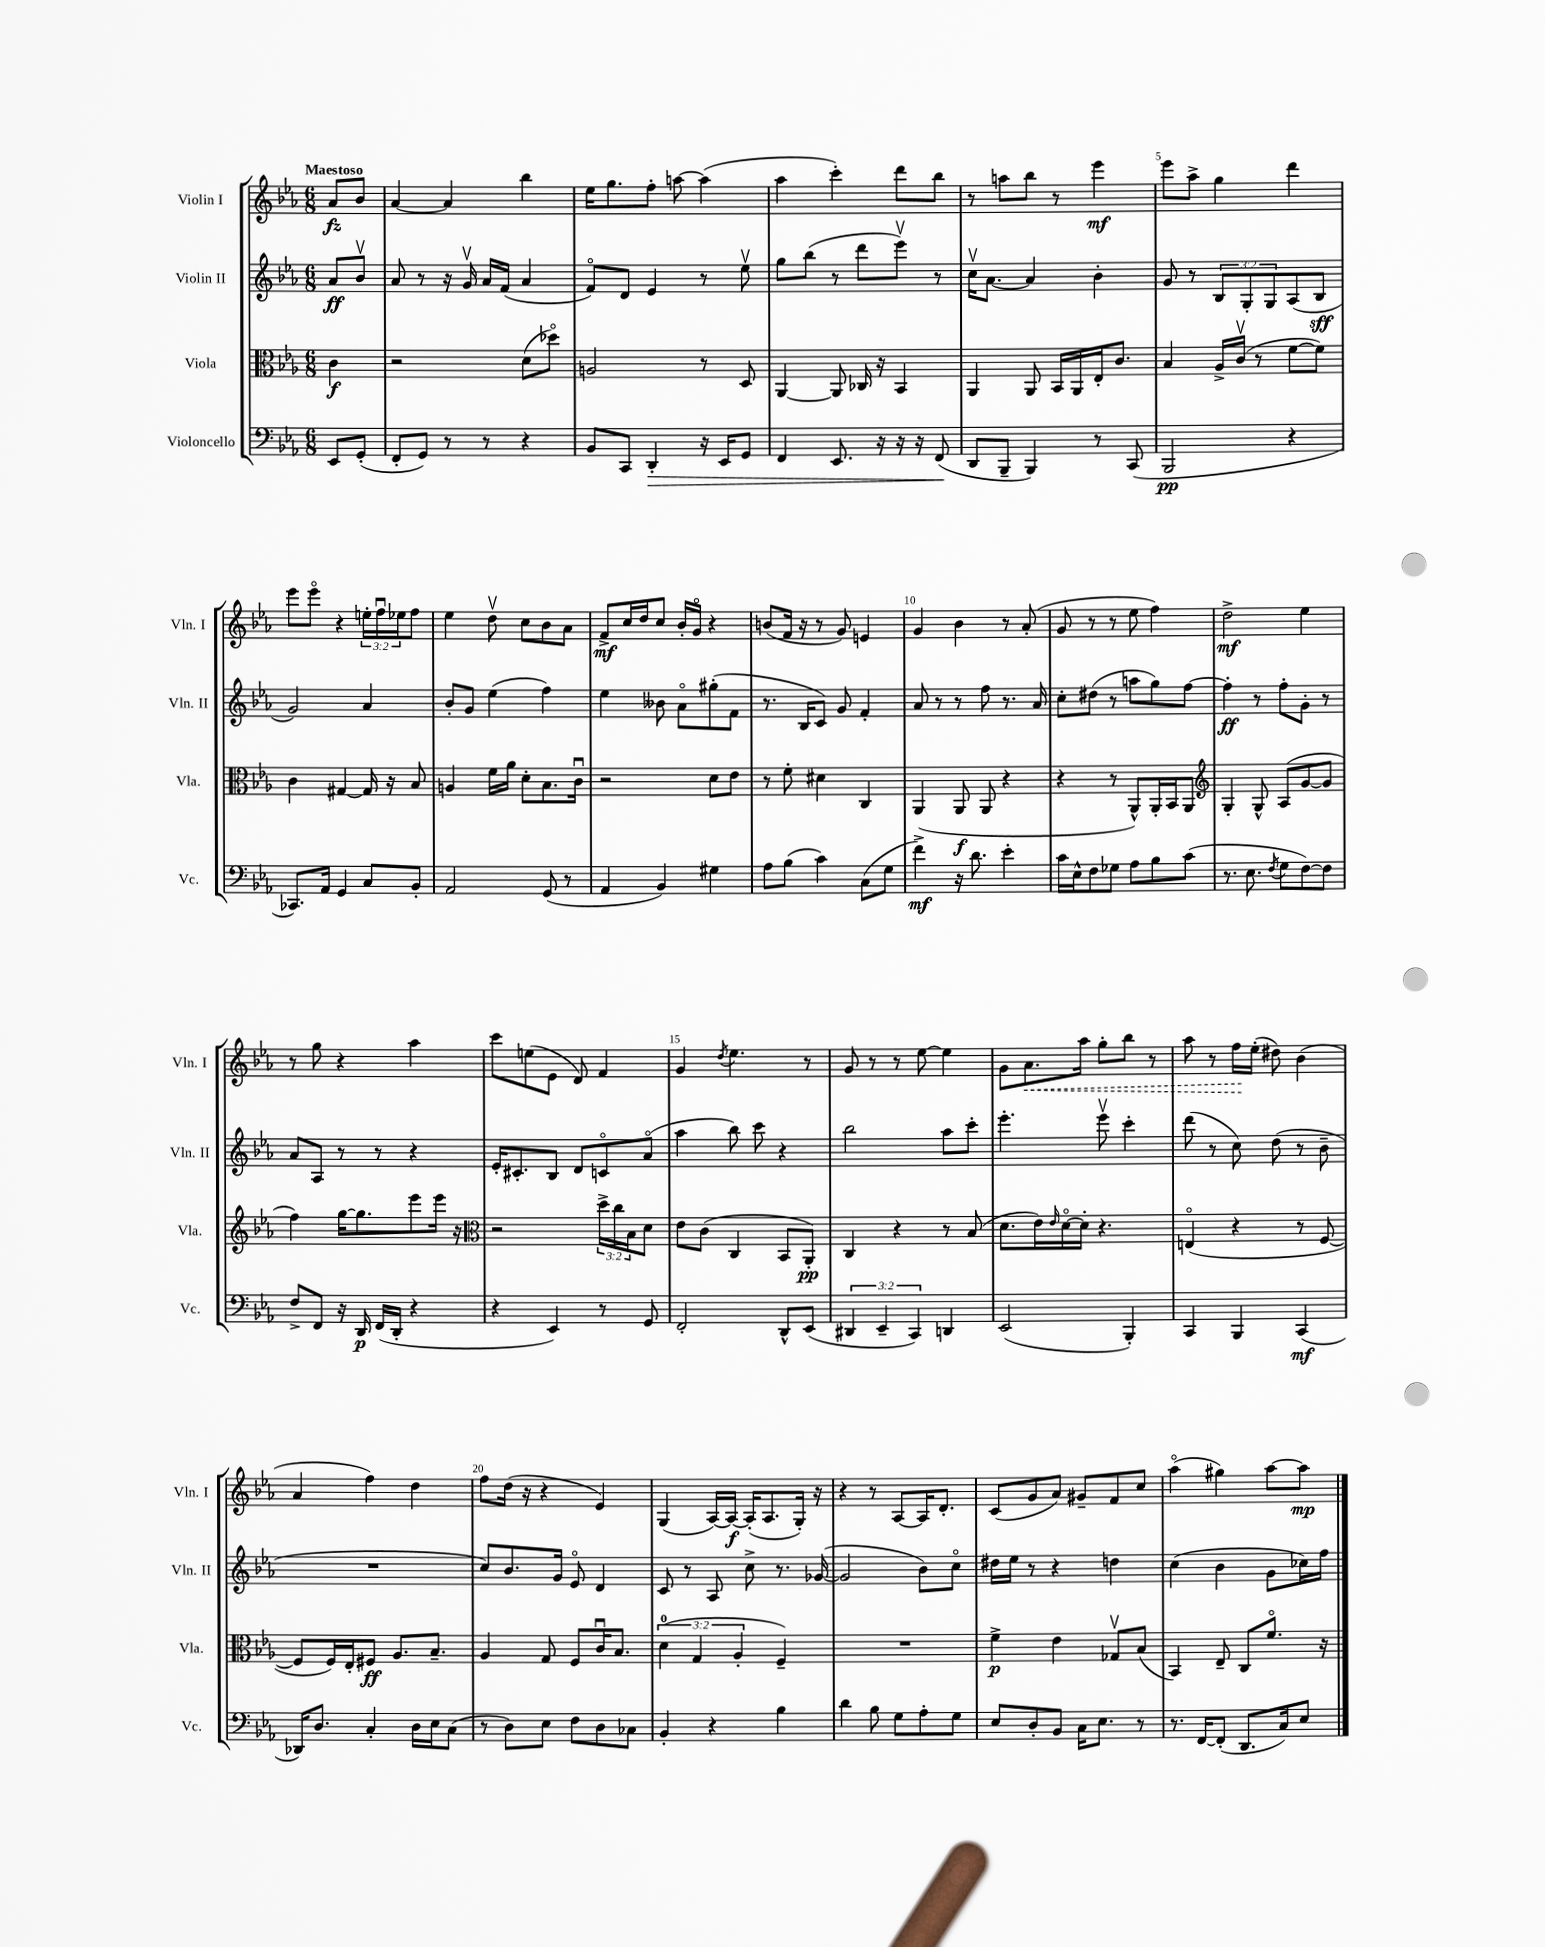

**kern	**dynam	**kern	**dynam	**kern	**dynam	**kern	**dynam
*part4	*part4	*part3	*part3	*part2	*part2	*part1	*part1
*staff4	*staff4	*staff3	*staff3	*staff2	*staff2	*staff1	*staff1
*I"Violoncello	*	*I"Viola	*	*I"Violin II	*	*I"Violin I	*
*I'Vc.	*	*I'Vla.	*	*I'Vln. II	*	*I'Vln. I	*
*clefF4	*	*clefC3	*	*clefG2	*	*clefG2	*
*k[b-e-a-]	*	*k[b-e-a-]	*	*k[b-e-a-]	*	*k[b-e-a-]	*
*M6/8	*	*M6/8	*	*M6/8	*	*M6/8	*
=	=	=	=	=	=	=	=
!	!	!	!	!	!	!LO:TX:a:B:t=Maestoso	!
8EE-/L	.	4c\	f	8a-/L	ff	8a-/L	fz
(8GG'/J	.	.	.	8b-v/J	.	8b-/J	.
=1	=1	=1	=1	=1	=1	=1	=1
8FF'/L	.	2r	.	8a-/	.	[4a-/	.
8GG/J)	.	.	.	8r	.	.	.
8r	.	.	.	16r	.	4a-/]	.
.	.	.	.	16gv/	.	.	.
8r	.	.	.	16a-/LL	.	.	.
.	.	.	.	(16f/JJ	.	.	.
4r	.	(8d\L	.	4a-/	.	4bb-\	.
.	.	8dd-X\J)	.	.	.	.	.
=2	=2	=2	=2	=2	=2	=2	=2
8BB-/L	.	2An/	.	8f/L)	.	16ee-\KL	.
.	.	.	.	.	.	8.gg\	.
8CC/J	.	.	.	8d/J	.	.	.
!	!LO:HP:b	!	!	!	!	!	!
4DD'/	>	.	.	4e-/	.	8ff'\J	.
.	.	.	.	.	.	[8aan\	.
16r	.	8r	.	8r	.	(4aa\]	.
16EE-/KL	.	.	.	.	.	.	.
8GG/J	.	8D/	.	8ee-v\	.	.	.
=3	=3	=3	=3	=3	=3	=3	=3
4FF/	.	[4AA-/	.	8gg\L	.	4aa-\	.
.	.	.	.	(8bb-\J	.	.	.
8.EE-/	.	8AA-/]	.	8r	.	4ccc'\)	.
.	.	16C-X/	.	8ddd\L	.	.	.
16r	.	16r	.	.	.	.	.
16r	.	4BB-/	.	8eee-v\J)	.	8ddd\L	.
16r	.	.	.	.	.	.	.
(8FF/	.	.	.	8r	.	8bb-\J	.
.	]	.	.	.	.	.	.
=4	=4	=4	=4	=4	=4	=4	=4
8DD/L	.	4AA-/	.	16ccv\KL	.	8r	.
.	.	.	.	[8.a-\J	.	.	.
8BBB-~/J	.	.	.	.	.	8aan\L	.
4BBB-/)	.	8AA-/	.	4a-/]	.	8bb-\J	.
.	.	16BB-/LL	.	.	.	8r	.
.	.	16AA-/	.	.	.	.	.
8r	.	16E-'/J	.	4b-'\	.	4eee-\	mf
.	.	8.c/J	.	.	.	.	.
(8CC/	.	.	.	.	.	.	.
=5	=5	=5	=5	=5	=5	=5	=5
2BBB-/	pp	4B-/	.	8g/	.	8eee-\L	.
.	.	.	.	8r	.	8aa-^\J	.
.	.	16A-^/LL	.	12B-/L	.	4gg\	.
.	.	(16cv/JJ	.	.	.	.	.
.	.	.	.	12G'/	.	.	.
.	.	8r	.	.	.	.	.
.	.	.	.	12G/	.	.	.
4r	.	[8f\L	.	(8A-/	.	4ddd\	.
.	.	8f\J])	.	8B-/J	sff	.	.
!!LO:LB:g=z
=6	=6	=6	=6	=6	=6	=6	=6
8.CC-X/L)	.	4c\	.	2g/)	.	8eee-\L	.
.	.	.	.	.	.	8eee-\J	.
16AA-/Jk	.	.	.	.	.	.	.
4GG/	.	[4G#X/	.	.	.	4r	.
8C/L	.	16G#/]	.	4a-/	.	24een'\LL	.
.	.	.	.	.	.	24ffu\	.
.	.	16r	.	.	.	.	.
.	.	.	.	.	.	24ee-X\J	.
8BB-'/J	.	8B-/	.	.	.	8ff\J	.
=7	=7	=7	=7	=7	=7	=7	=7
2AA-/	.	4An/	.	8b-'/L	.	4ee-\	.
.	.	.	.	8g/J	.	.	.
.	.	16f\LL	.	(4ee-\	.	8ddv\	.
.	.	16a-\JJ	.	.	.	.	.
.	.	8d'\L	.	.	.	8cc\L	.
(8GG/	.	8.B-\	.	4ff\)	.	8b-\	.
8r	.	.	.	.	.	8a-\J	.
.	.	16cu\Jk	.	.	.	.	.
=8	=8	=8	=8	=8	=8	=8	=8
4AA-/	.	2r	.	4ee-\	.	8f^/L	mf
.	.	.	.	.	.	16cc/L	.
.	.	.	.	.	.	16dd/J	.
4BB-/)	.	.	.	8b--X\	.	8cc/J	.
.	.	.	.	8a-\L	.	16b-'/LL	.
.	.	.	.	.	.	16g/JJ	.
4G#X\	.	8d\L	.	(8gg#X'\	.	4r	.
.	.	8e-\J	.	8f\J	.	.	.
=9	=9	=9	=9	=9	=9	=9	=9
8A-\L	.	8r	.	8.r	.	(8bn/L	.
(8B-\J	.	8f'\	.	.	.	16f/Jk	.
.	.	.	.	16B-/KL	.	16r	.
4c\)	.	4d#X\	.	8c/J)	.	8r	.
.	.	.	.	8g/	.	8g/)	.
(8C\L	.	4C/	.	4f'/	.	4en/	.
8G\J	.	.	.	.	.	.	.
=10	=10	=10	=10	=10	=10	=10	=10
4f^\)	mf	(4AA-/	.	8a-/	.	4g/	.
.	.	.	.	8r	.	.	.
16r	.	8AA-/	f	8r	.	4b-\	.
8.d\	.	.	.	.	.	.	.
.	.	8AA-/	.	8ff\	.	.	.
4e-'\	.	4r	.	8.r	.	8r	.
.	.	.	.	.	.	(8a-'/	.
.	.	.	.	16a-/	.	.	.
=11	=11	=11	=11	=11	=11	=11	=11
16c\LL	.	4r	.	8cc'\L	.	8g/	.
16E-^^\J	.	.	.	.	.	.	.
8F\	.	.	.	(8dd#X\J	.	8r	.
8G-X\J	.	8r	.	8r	.	8r	.
8A-\L	.	8AA-^^/L)	.	8aan\L	.	8ee-\	.
8B-\	.	16AA-'/L	.	8gg\)	.	4ff\)	.
.	.	16BB-/J	.	.	.	.	.
(8c\J	.	8AA-/J	.	[8ff\J	.	.	.
=12	=12	=12	=12	=12	=12	=12	=12
*	*	*clefG2	*	*	*	*	*
8.r	.	4G'/	.	4ff'\]	ff	2dd^\	mf
8.E-\	.	.	.	.	.	.	.
.	.	8G^^/	.	8r	.	.	.
8qF/	.	.	.	.	.	.	.
8G\L	.	(8A-/L	.	8ff'\L	.	.	.
[8F\)	.	[8g/	.	8g'\J	.	4ee-\	.
8F\J]	.	8g/J]	.	8r	.	.	.
!!LO:LB:g=z
=13	=13	=13	=13	=13	=13	=13	=13
8F^/L	.	4ff\)	.	8a-/L	.	8r	.
8FF/J	.	.	.	8A-/J	.	8gg\	.
16r	.	[16gg\KL	.	8r	.	4r	.
16DD/	p	8.gg\]	.	.	.	.	.
(16FF/LL	.	.	.	8r	.	.	.
16DD'/JJ	.	.	.	.	.	.	.
4r	.	8eee-\	.	4r	.	4aa-\	.
.	.	16eee-\Jk	.	.	.	.	.
.	.	16r	.	.	.	.	.
=14	=14	=14	=14	=14	=14	=14	=14
*	*	*clefC3	*	*	*	*	*
4r	.	2r	.	16e-'/KL	.	8ccc\L	.
.	.	.	.	8.c#X'/	.	.	.
.	.	.	.	.	.	(8een\	.
4EE-/)	.	.	.	8B-/J	.	8e-\J	.
.	.	.	.	8d/L	.	8d/)	.
8r	.	24dd^\LL	.	8cn/	.	4f/	.
.	.	24cc\	.	.	.	.	.
.	.	24B-\J	.	.	.	.	.
8GG/	.	8d\J	.	(8a-/J	.	.	.
=15	=15	=15	=15	=15	=15	=15	=15
2FF'/	.	8e-\L	.	4aa-\	.	4g/	.
.	.	(8c\J	.	.	.	.	.
.	.	.	.	.	.	8qdd/	.
.	.	4C/	.	8bb-\)	.	4.ee-\	.
.	.	.	.	8ccc\	.	.	.
8DD^^/L	.	8BB-/L	.	4r	.	.	.
(8EE-/J	.	8AA-'/J)	pp	.	.	8r	.
=16	=16	=16	=16	=16	=16	=16	=16
6DD#X/	.	4C/	.	2bb-\	.	8g/	.
.	.	.	.	.	.	8r	.
6EE-~/	.	.	.	.	.	.	.
.	.	4r	.	.	.	8r	.
6CC/)	.	.	.	.	.	.	.
.	.	.	.	.	.	[8ee-\	.
4DDn/	.	8r	.	8aa-\L	.	4ee-\]	.
.	.	(8B-/	.	8ccc'\J	.	.	.
=17	=17	=17	=17	=17	=17	=17	=17
(2EE-/	.	8.d\L	.	4.eee-'\	.	8g\L	.
!	!	!	!	!	!	!	!LO:HP:b
.	.	.	.	.	.	8.a-\	<
.	.	16e-\L)	.	.	.	.	.
.	.	16qqe-/	.	.	.	.	.
.	.	[16d\	.	.	.	.	.
.	.	16d'\JJ]	.	.	.	16aa-\Jk	.
.	.	4.r	.	8eee-v\	.	8gg'\L	.
4BBB-'/)	.	.	.	4ccc'\	.	8bb-\J	.
.	.	.	.	.	.	8r	.
=18	=18	=18	=18	=18	=18	=18	=18
4CC/	.	(4En/	.	(8ddd\	.	8aa-\	.
.	.	.	.	8r	.	8r	.
4BBB-/	.	4r	.	8cc\)	.	16ff\LL	.
.	.	.	.	.	.	(16ee-'\JJ	[
.	.	.	.	(8dd\	.	8dd#X\)	.
(4CC/	mf	8r	.	8r	.	(4b-\	.
.	.	[8F/	.	8b-~\	.	.	.
!!LO:LB:g=z
=19	=19	=19	=19	=19	=19	=19	=19
16DD-X/KL)	.	8F/L]	.	2.r	.	4a-/	.
8.D/J	.	.	.	.	.	.	.
.	.	16F/L)	.	.	.	.	.
.	.	16E-'/J	.	.	.	.	.
4C'/	.	8F#X/J	ff	.	.	4ff\)	.
.	.	8.A-/L	.	.	.	.	.
16D\LL	.	.	.	.	.	4dd\	.
16E-\J	.	8.B-~/J	.	.	.	.	.
(8C\J	.	.	.	.	.	.	.
=20	=20	=20	=20	=20	=20	=20	=20
8r	.	4A-/	.	8cc/L)	.	8ff\L	.
8D\L)	.	.	.	8.b-/	.	(16dd\Jk	.
.	.	.	.	.	.	16r	.
8E-\J	.	8G/	.	.	.	4r	.
.	.	.	.	16g/Jk	.	.	.
8F\L	.	8F/L	.	8e-/	.	.	.
8D\	.	16cu/K	.	4d/	.	4e-/)	.
.	.	8.B-/J	.	.	.	.	.
8C-X\J	.	.	.	.	.	.	.
=21	=21	=21	=21	=21	=21	=21	=21
4BB-'/	.	(6d\	.	8c/	.	(4G/	.
.	.	.	.	8r	.	.	.
.	.	6G/	.	.	.	.	.
4r	.	.	.	8A-/	.	[16A-/LL)	.
.	.	.	.	.	.	16A-/JJ_	f
.	.	6A-'/	.	.	.	.	.
.	.	.	.	8cc^\	.	(16A-'/KL]	.
.	.	.	.	.	.	8.A-/	.
4B-\	.	4F~/)	.	8.r	.	.	.
.	.	.	.	.	.	16G'/Jk)	.
.	.	.	.	([16g-X/	.	16r	.
=22	=22	=22	=22	=22	=22	=22	=22
4d\	.	2.r	.	2g-/]	.	4r	.
8B-\	.	.	.	.	.	8r	.
8G\L	.	.	.	.	.	[8A-/L	.
8A-'\	.	.	.	8b-\L)	.	16A-/K]	.
.	.	.	.	.	.	8.d'/J	.
8G\J	.	.	.	8cc\J	.	.	.
=23	=23	=23	=23	=23	=23	=23	=23
8E-/L	.	4f^\	p	16dd#X\LL	.	(8c/L	.
.	.	.	.	16ee-\JJ	.	.	.
8D'/	.	.	.	8r	.	8g/	.
8BB-/J	.	4e-\	.	4r	.	8a-/J)	.
16C\KL	.	.	.	.	.	8g#X~/L	.
8.E-\J	.	.	.	.	.	.	.
.	.	8G-Xv/L	.	4ddn\	.	8f/	.
8r	.	(8B-/J	.	.	.	8cc/J	.
=24	=24	=24	=24	=24	=24	=24	=24
8.r	.	4BB-/)	.	(4cc\	.	(4aa-\	.
[16FF/KL	.	.	.	.	.	.	.
(8FF'/J]	.	8E-~/	.	4b-\	.	4gg#X\)	.
8.DD/L	.	8C/L	.	.	.	.	.
.	.	8.f/J	.	8g\L	.	[8aa-\L	.
16C/k)	.	.	.	.	.	.	.
8E-/J	.	.	.	16cc-X\L)	.	8aa-\J]	mp
.	.	16r	.	16ff\JJ	.	.	.
==	==	==	==	==	==	==	==
*-	*-	*-	*-	*-	*-	*-	*-
